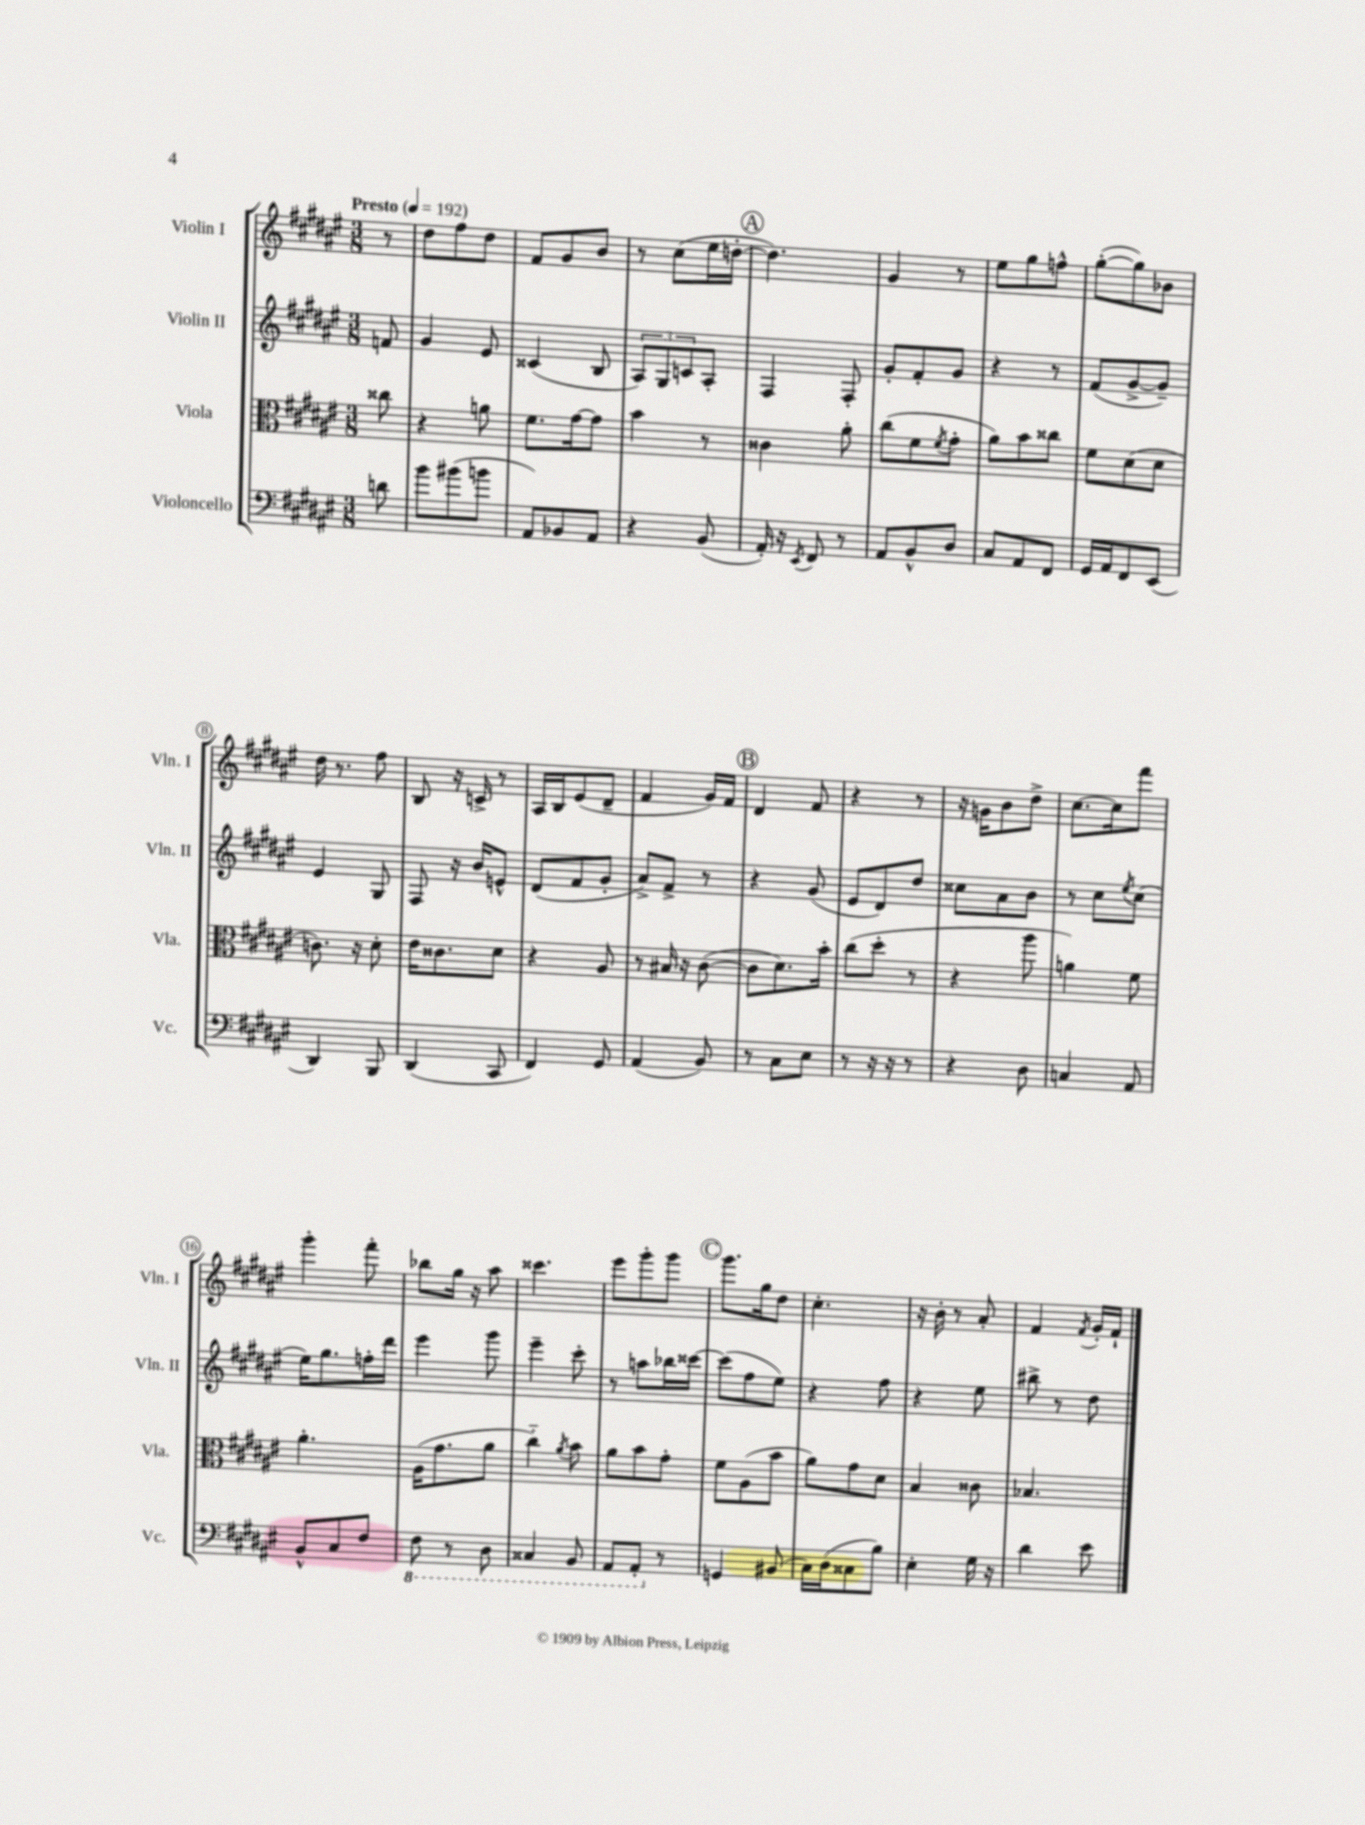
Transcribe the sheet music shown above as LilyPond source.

<<
\new StaffGroup <<
\new Staff = "s0" \with { instrumentName = "Violin I" shortInstrumentName = "Vln. I" } {
    \clef treble \key fis \major \numericTimeSignature \time 3/8 \partial 8 \tempo "Presto" 4 = 192
    r8 |
    dis''8 fis''8 dis''8 |
    fis'8 gis'8 b'8 |
    r8 cis''8( eis''16 d''16~-. |
    \mark \markup { \circle "A" } d''4.) |
    gis'4 r8 |
    eis''8 gis''8 f''8-^ |
    gis''8~-.( gis''8) bes'8 |
    dis''16 r8. fis''8 |
    b8 r16 c'16-> r8 |
    ais16 b16 eis'8( dis'8-- |
    fis'4 gis'16) fis'16 |
    \mark \markup { \circle "B" } dis'4 fis'8 |
    r4 r8 |
    r16 g'16 b'8 dis''8-> |
    cis''8.~ cis''16 fis'''8 |
    gis'''4-. fis'''8-. |
    bes''8 gis''16 r16 ais''8 |
    cisis'''4. |
    eis'''8 gis'''8-. gis'''8 |
    \mark \markup { \circle "C" } gis'''8. gis''16 dis''8 |
    cis''4.-. |
    r16 b'16-. r8 ais'8-. |
    fis'4 \acciaccatura { fis'8 } gis'16-. fis'16-! \bar "|." |
}
\new Staff = "s1" \with { instrumentName = "Violin II" shortInstrumentName = "Vln. II" } {
    \clef treble \key fis \major \numericTimeSignature \time 3/8 \partial 8
    f'8 |
    gis'4 eis'8 |
    cisis'4( b8 |
    \tuplet 3/2 { ais8) gis8 c'8 } ais8-. |
    \mark \markup { \circle "A" } fis4 fis8-. |
    gis'8-. fis'8-. gis'8 |
    r4 r8 |
    fis'8( gis'8~-> gis'8--) |
    eis'4 gis8 |
    fis8 r16 b'16 e'8-^ |
    dis'8( fis'8 gis'8-. |
    ais'8->) fis'8-> r8 |
    \mark \markup { \circle "B" } r4 gis'8( |
    eis'8 dis'8) dis''8 |
    cisis''8 ais'8 b'8 |
    r8 cis''8 \acciaccatura { eis''8 } cis''8( |
    eis''16) gis''8. f''16-. dis'''16 |
    eis'''4 gis'''8 |
    eis'''4-- cis'''8-. |
    r8 a''8 bes''16 cisis'''16~ |
    \mark \markup { \circle "C" } cisis'''8( fis''8 eis''8) |
    r4 fis''8 |
    r4 eis''8 |
    bis''8-> r8 dis''8 \bar "|." |
}
\new Staff = "s2" \with { instrumentName = "Viola" shortInstrumentName = "Vla." } {
    \clef alto \key fis \major \numericTimeSignature \time 3/8 \partial 8
    cisis''8 |
    r4 a'8 |
    fis'8. gis'16~ gis'8 |
    b'4 r8 |
    \mark \markup { \circle "A" } cisis'4 ais'8-. |
    cis''8( fis'8 \acciaccatura { fis'8 } gis'8-. |
    ais'8) b'8 cisis''8 |
    fis'8 dis'8( dis'8 |
    c'8.) r16 dis'8-. |
    eis'16 cisis'8. dis'8 |
    r4 ais8 |
    r8 bis16 r16 cis'8~( |
    \mark \markup { \circle "B" } cis'8 dis'8.) b'16-. |
    cis''8( dis''8-. r8 |
    r4 ais''8 |
    a'4) fis'8 |
    ais'4.-. |
    ais16( gis'8. ais'8 |
    cis''4-_) \acciaccatura { ais'8 } b'8 |
    ais'8 b'8 gis'8-. |
    \mark \markup { \circle "C" } fis'8 ais8( b'8 |
    ais'8) gis'8 dis'8 |
    b4 cisis'8 |
    bes4. \bar "|." |
}
\new Staff = "s3" \with { instrumentName = "Violoncello" shortInstrumentName = "Vc." } {
    \clef bass \key fis \major \numericTimeSignature \time 3/8 \partial 8
    d'8 |
    b'8 bis'8( b'8 |
    ais,8) bes,8 ais,8 |
    r4 b,8( |
    \mark \markup { \circle "A" } ais,16-.) r16 \acciaccatura { eis,8 } fis,8 r8 |
    ais,8 b,8-^ dis8 |
    cis8 ais,8 fis,8 |
    gis,16 ais,16 fis,8 eis,8( |
    dis,4) b,,8 |
    dis,4( cis,8 |
    fis,4) gis,8 |
    ais,4( b,8) |
    \mark \markup { \circle "B" } r8 cis8 eis8 |
    r8 r16 r16 r8 |
    r4 dis8 |
    c4 ais,8 |
    b,8-^ cis8 fis8 |
    \ottava #-1 fis,8 r8 dis,8 |
    cisis,4 b,,8 |
    ais,,8 ais,,8-. \ottava #0 r8 |
    \mark \markup { \circle "C" } g,4 bis,8( |
    cis16) dis16( cisis8 b8) |
    eis4-. gis16 r16 |
    dis'4 eis'8 \bar "|." |
}
>>
>>
\layout { \context { \Score \override BarNumber.stencil = #(make-stencil-circler 0.1 0.3 ly:text-interface::print) } }
